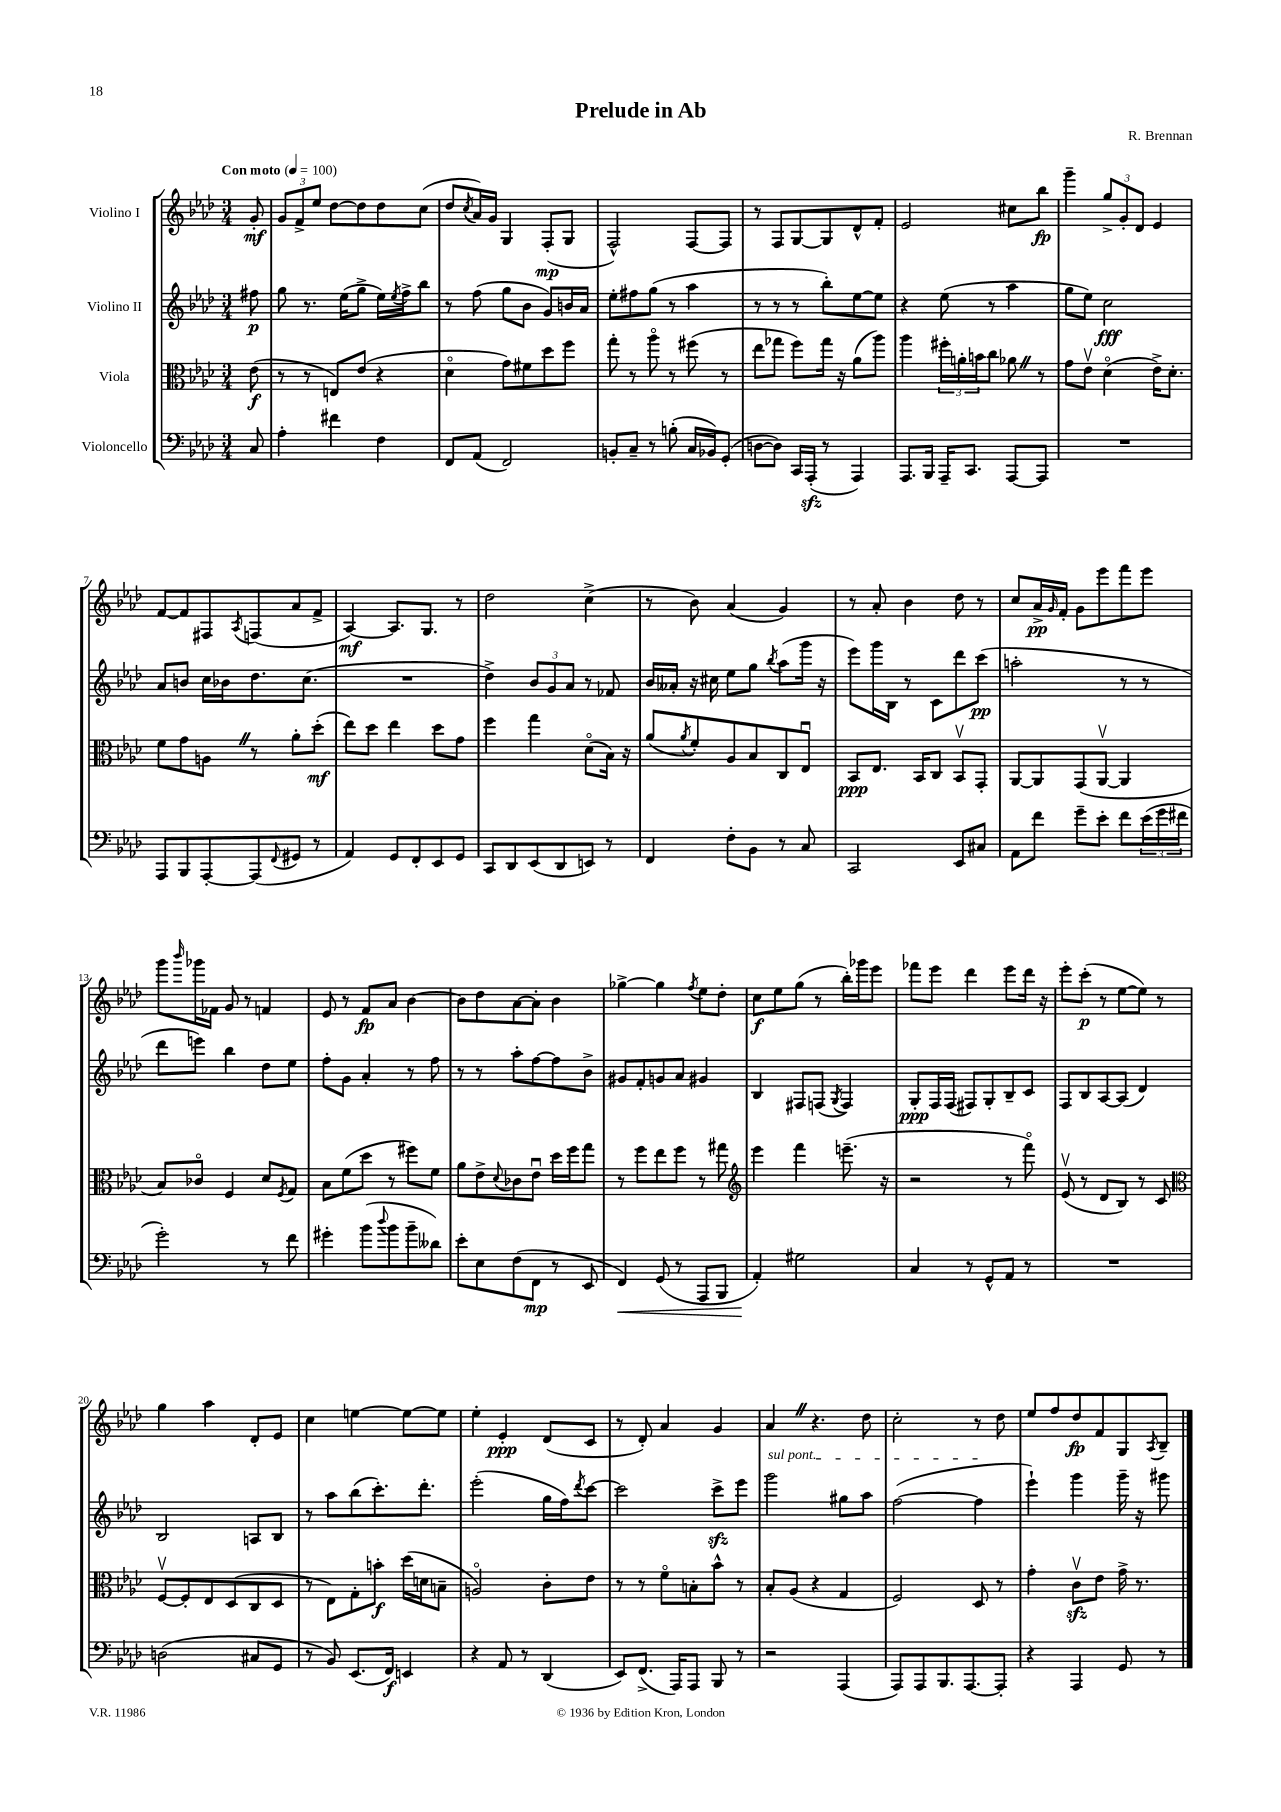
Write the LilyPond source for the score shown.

\header { title = "Prelude in Ab" composer = "R. Brennan" }
<<
\new StaffGroup <<
\new Staff = "s0" \with { instrumentName = "Violino I" } {
    \clef treble \key aes \major \numericTimeSignature \time 3/4 \partial 8 \tempo "Con moto" 4 = 100
    g'8-.\mf |
    \tuplet 3/2 { g'8 f'8-> ees''8 } des''8~ des''8 des''8 c''8( |
    des''8 \acciaccatura { c''8 } aes'16) g'16 g4 f8-.\mp( g8 |
    f2-^) f8~ f8 |
    r8 f8 g8~ g8 des'8-^ f'8-. |
    ees'2 cis''8 bes''8\fp |
    g'''4-- \tuplet 3/2 { g''8-> g'8-. des'8 } ees'4 |
    f'8~ f'8 fis8 \acciaccatura { aes8 } f8( aes'8 f'8-> |
    aes4~\mf) aes8. g8. r8 |
    des''2 c''4->( |
    r8 bes'8) aes'4( g'4) |
    r8 aes'8-. bes'4 des''8 r8 |
    c''8 aes'16->\pp \grace { g'16 } f'16-. g'8 ees'''8 f'''8 ees'''8 |
    g'''8 \grace { bes'''16 } ges'''16 fes'16 g'8 r8 f'4 |
    ees'8 r8 f'8\fp aes'8 bes'4~ |
    bes'8 des''8 aes'8~ aes'8-. bes'4 |
    ges''4~-> ges''4 \acciaccatura { f''8 } ees''8 des''8-. |
    c''8\f ees''8 g''8( r8 bes''16-.) ges'''16 ees'''8 |
    fes'''8 ees'''8 des'''4 ees'''8 des'''16 r16 |
    ees'''8-. c'''8-.\p( r8 ees''8~ ees''8) r8 |
    g''4 aes''4 des'8-. ees'8 |
    c''4 e''4~ e''8~ e''8 |
    ees''4-. ees'4-.\ppp des'8( c'8 |
    r8 des'8-.) aes'4 g'4 |
    aes'4 \once \override BreathingSign.text = \markup { \musicglyph "scripts.caesura.straight" } \breathe r4. des''8 |
    c''2-. r8 des''8 |
    ees''8 f''8 des''8\fp f'8 g8 \acciaccatura { aes8 } bes8-- \bar "|." |
}
\new Staff = "s1" \with { instrumentName = "Violino II" } {
    \clef treble \key aes \major \numericTimeSignature \time 3/4 \partial 8
    fis''8\p |
    g''8 r8. ees''16( g''8-> ees''16) \acciaccatura { ees''8 } f''16-> bes''8 |
    r8 f''8( g''8 bes'8 g'8) b'16 aes'16 |
    ees''8-. fis''8 g''8( r8 aes''4 |
    r8 r8 r8 bes''8-.) ees''8~ ees''8 |
    r4 ees''8( r8 aes''4 |
    g''8 ees''8) c''2\fff |
    aes'8 b'8 c''16 bes'16 des''8. c''8.( |
    R2. |
    des''4->) \tuplet 3/2 { bes'8 g'8 aes'8 } r8 fes'8 |
    bes'16 aeses'16-. r16 cis''16 ees''8 g''8 \acciaccatura { bes''8 } aes''8( g'''16 r16 |
    ees'''8) g'''16 bes16 r8 c'8 des'''8 c'''8\pp( |
    a''2-. r8 r8 |
    des'''8 e'''8) bes''4 des''8 ees''8 |
    f''8-. g'8 aes'4-. r8 f''8 |
    r8 r8 aes''8-. f''8~ f''8 bes'8-> |
    gis'8 f'8-. g'8 aes'8 gis'4 |
    bes4 fis8 f8( \acciaccatura { g8 } f4) |
    g8-.\ppp f16 f16( fis8) g8-. bes8-- c'8 |
    f8 bes8 aes8~ aes8( des'4) |
    bes2 a8 bes8 |
    r8 aes''8 bes''8( c'''8.-.) des'''8.-. |
    ees'''2-.( g''16 f''16) \acciaccatura { des'''8 } c'''8~ |
    c'''2 c'''8->\sfz ees'''8 |
    \once \override TextSpanner.bound-details.left.text = \markup { \italic "sul pont." } g'''2\startTextSpan gis''8 aes''8 |
    f''2~( f''4\stopTextSpan |
    ees'''4-!) g'''4 g'''16-- r16 gis'''8 \bar "|." |
}
\new Staff = "s2" \with { instrumentName = "Viola" } {
    \clef alto \key aes \major \numericTimeSignature \time 3/4 \partial 8
    ees'8\f( |
    r8 r8 e8) ees'8( r4 |
    des'4\flageolet g'8) fis'8 des''8 f''8 |
    g''8-. r8 aes''8\flageolet r8 fis''8( r8 |
    ees''8 ges''8 f''8) ges''16 r16 aes'8( aes''8) |
    aes''4 \tuplet 3/2 { fis''16-. a'16-. b'16 } c''8 aes'8 \once \override BreathingSign.text = \markup { \musicglyph "scripts.caesura.straight" } \breathe r8 |
    g'8 ees'8\upbow des'4\flageolet( ees'16->) des'8.-. |
    f'8 g'8 a8 \once \override BreathingSign.text = \markup { \musicglyph "scripts.caesura.straight" } \breathe r8 aes'8-. des''8-.\mf( |
    ees''8) des''8 ees''4 des''8 g'8 |
    f''4 g''4 des'8\flageolet( bes16) r16 |
    aes'8( \acciaccatura { aes'8 } f'8-.) aes8 bes8 c8 ees8\downbow |
    bes,8\ppp ees8. bes,16 c8 bes,8\upbow g,8-. |
    aes,8~ aes,8 g,8( aes,8~\upbow aes,4 |
    bes8) ces'8\flageolet f4 des'8 \acciaccatura { f8 } g8 |
    bes8 f'8( des''8 r8 fis''8) f'8 |
    aes'8 ees'8-> \appoggiatura { des'8 } ces'8 ees'8\downbow des''16 f''16 g''8 |
    r8 f''8 ees''8 f''8 r8 gis''8 |
    \clef treble ees'''4 f'''4 e'''8.--( r16 |
    r2 r8 f'''8\flageolet) |
    ees'8\upbow( r8 des'8 bes8) r8 c'8 |
    \clef alto f8~\upbow f8-. ees8 des8( c8 des8 |
    r8 ees8) g8-. b'8-.\f des''16( d'16 b8-- |
    a2\flageolet) c'8-. ees'8 |
    r8 r8 f'8\flageolet b8-. bes'8-^ r8 |
    bes8-. aes8( r4 g4 |
    f2) des8 r8 |
    g'4-. c'8\upbow\sfz ees'8 g'16-> r8. \bar "|." |
}
\new Staff = "s3" \with { instrumentName = "Violoncello" } {
    \clef bass \key aes \major \numericTimeSignature \time 3/4 \partial 8
    c8 |
    aes4-. fis'4 f4 |
    f,8 aes,8( f,2) |
    b,8-. c8-- r8 b8-.( c16 bes,16) g,8-.( |
    d8~ d8) c,16 aes,,16-.\sfz( r8 aes,,4) |
    aes,,8. bes,,16 aes,,16-- c,8. aes,,8~ aes,,8 |
    R2. |
    aes,,8 bes,,8 aes,,8~-. aes,,8( \appoggiatura { f,8 } gis,8 r8 |
    aes,4) g,8 f,8-. ees,8 g,8 |
    c,8 des,8 ees,8( des,8 e,8) r8 |
    f,4 f8-. bes,8 r8 c8 |
    c,2 ees,8 cis8 |
    aes,8 f'8 g'8-- ees'8-. f'8 \tuplet 3/2 { ees'16( g'16 fis'16 } |
    g'2-.) r8 f'8 |
    gis'4-. bes'8( \appoggiatura { des''8 } bes'8 bes'8-- deses'8) |
    ees'8-. ees8 f8( f,8\mp r8 ees,8 |
    f,4\<) g,8( r8 aes,,8 bes,,8 |
    aes,4-.\!) gis2 |
    c4 r8 g,8-^ aes,8 r8 |
    R2. |
    d2( cis8 g,8 |
    r8 bes,8) ees,8.( f,16\f) e,4 |
    r4 aes,8 r8 des,4( |
    ees,8) f,8.->( aes,,16) aes,,8 bes,,8 r8 |
    r2 aes,,4( |
    aes,,8) aes,,8 bes,,8. aes,,8.~ aes,,8-. |
    r4 aes,,4 g,8 r8 \bar "|." |
}
>>
>>
